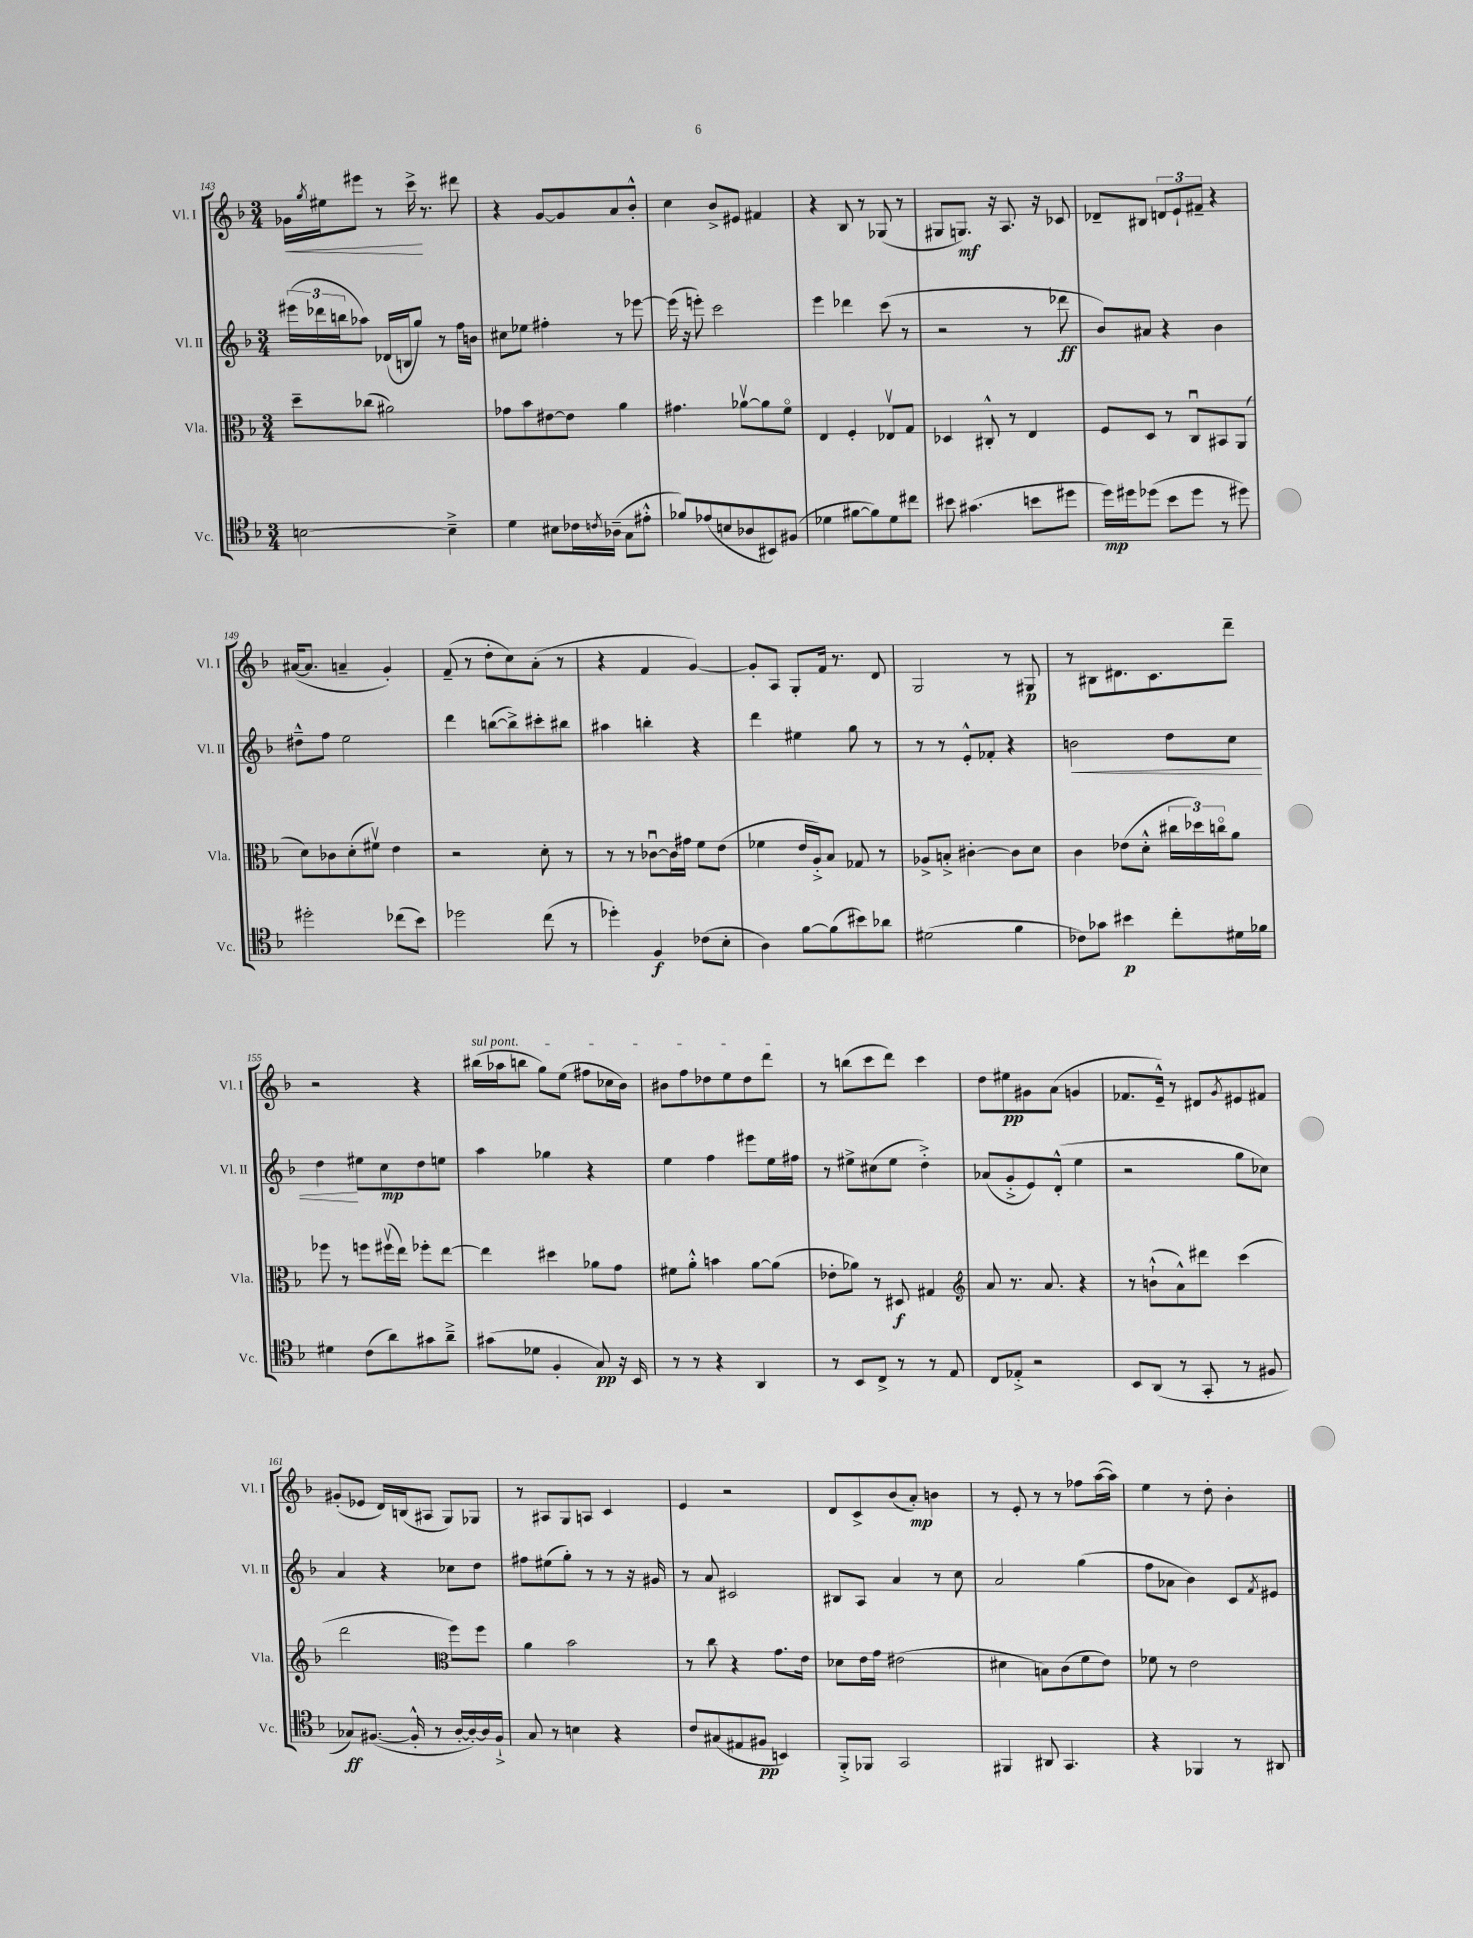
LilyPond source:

<<
\new StaffGroup <<
\new Staff = "s0" \with { instrumentName = "Vl. I" shortInstrumentName = "Vl. I" } {
    \clef treble \key f \major \numericTimeSignature \time 3/4
    ges'16\< \acciaccatura { g''8 } eis''16 eis'''8 r8 c'''16->\! r8. dis'''8 |
    r4 g'8~ g'8 a'8 bes'8-.-^ |
    c''4 bes'8-> eis'8 fis'4 |
    r4 bes8 r8 ges8( r8 |
    gis8 g8.\mf) r16 a8. r16 ces'8 |
    des'8-- bis8 \tuplet 3/2 { d'8 e'8-! fis'8-- } r4 |
    ais'16~( ais'8. a'4-- g'4-.) |
    f'8--( r8 d''8-. c''8) a'8-.( r8 |
    r4 f'4 g'4~) |
    g'8-. a8 g8-. f'16 r8. d'8 |
    g2 r8 gis8\p |
    r8 bis8 dis'8. c'8. d'''8-- |
    r2 r4 |
    \once \override TextSpanner.bound-details.left.text = \markup { \italic "sul pont." } bis''16\startTextSpan( aes''16 b''8 g''8) e''8( fis''8 ces''16 bes'16) |
    bis'8 f''8 des''8 e''8 des''8 d'''8\stopTextSpan |
    r8 b''8( c'''8 d'''8) c'''4 |
    d''8 eis''8\pp gis'8 a'8( g'4 |
    fes'8. e'16---^) r8 dis'8 \acciaccatura { g'8 } eis'8 fis'8 |
    gis'8-.( ees'8 d'16) b16( ais8 g8) ges8 |
    r8 ais8 g8 a8 c'4 |
    e'4 r2 |
    d'8 c'8-> bes'8( a'8-.\mp) b'4 |
    r8 e'8-. r8 r8 fes''8 a''16~( a''16) |
    e''4 r8 d''8-. bes'4-. \bar "|." |
}
\new Staff = "s1" \with { instrumentName = "Vl. II" shortInstrumentName = "Vl. II" } {
    \clef treble \key f \major \numericTimeSignature \time 3/4
    \tuplet 3/2 { eis'''16( des'''16 b''16 } aes''8) des'16( b16 g''8) r8 f''16 b'16 |
    cis''8 ees''8 fis''4-. r8 ees'''8~ |
    ees'''16( r16 e'''8-.) c'''2 |
    e'''4 des'''4 c'''8( r8 |
    r2 r8 des'''8\ff |
    bes'8) ais'8 r4 bes'4 |
    dis''8---^ f''8 e''2 |
    d'''4 b''8~( b''8->) cis'''8-. bis''8 |
    ais''4 b''4-. r4 |
    d'''4 eis''4 g''8 r8 |
    r8 r8 e'8-.-^ fes'8-. r4 |
    b'2\< d''8 c''8 |
    d''4\! eis''8 c''8\mp d''8 e''8 |
    a''4 ges''4 r4 |
    e''4 f''4 eis'''8 e''16 fis''16 |
    r8 eis''8-> cis''8( eis''8 d''4-.->) |
    aes'8( g'8-.-> e'8) d'8-.-^( e''4 |
    r2 g''8 ces''8) |
    a'4 r4 ces''8 d''8 |
    fis''8 eis''8( g''8-.) r8 r8 r16 gis'16 |
    r8 a'8 cis'2 |
    bis8 a8 a'4 r8 c''8 |
    a'2 g''4( |
    f''8 aes'8 bes'4) c'8 \acciaccatura { f'8 } eis'8 \bar "|." |
}
\new Staff = "s2" \with { instrumentName = "Vla." shortInstrumentName = "Vla." } {
    \clef alto \key f \major \numericTimeSignature \time 3/4
    d''8-- ces''8( ais'2) |
    ges'8 bes'8 eis'8~ eis'8 a'4 |
    gis'4. aes'8~\upbow aes'8 f'8\flageolet |
    e4 f4-. ees8\upbow g8 |
    des4 cis8-.-^ r8 e4 |
    f8 d8 r8 c8\downbow bis,8 a,8( |
    d'8) ces'8 d'8-.( fis'8\upbow) e'4 |
    r2 d'8-. r8 |
    r8 r8 ces'8~\downbow ces'16 gis'16 f'8 e'8( |
    fes'4 e'16 a16-.->) bes8 ges8 r8 |
    aes8-> b8-.-> cis'4~-. cis'8 d'8 |
    c'4 ees'8( d'8-.-^ \tuplet 3/2 { cis''16 des''16) c''16\flageolet } a'8 |
    fes''8 r8 f''8 fis''16\upbow( e''16) fes''8-. e''8~ |
    e''4 dis''4 aes'8 g'8 |
    fis'8 a'8-.-^ b'4 a'8~ a'8( |
    ees'8-. aes'8) r8 dis8\f gis4 |
    \clef treble a'8 r8. a'8. r4 |
    r8 b'8-!-^( a'8-^) dis'''8 c'''4( |
    d'''2 \clef alto f''8) f''8 |
    a'4 bes'2 |
    r8 c''8 r4 g'8. e'16 |
    des'8 e'16 g'16 eis'2( |
    dis'4 b8) c'8( f'8 e'8) |
    fes'8 r8 e'2 \bar "|." |
}
\new Staff = "s3" \with { instrumentName = "Vc." shortInstrumentName = "Vc." } {
    \clef tenor \key f \major \numericTimeSignature \time 3/4
    b2~ b4---> |
    d'4 bis8 ces'16 \acciaccatura { c'8 } aes16--( g8 eis'8-.-^ |
    fes'8) ees'8( b8 aes8 bis,8) fis8( |
    des'4 fis'8~ fis'8) des'8 cis''8 |
    bis'8 gis'4.( b'8 dis''8 |
    d''16\mp) dis''16 des''8( bes'8 des''8 r8 dis''8) |
    dis''2-. ces''8( bes'8) |
    des''2 c''8( r8 |
    des''4-.) f4\f ces'8( bes8-. |
    a4) f'8~ f'8( bis'8) aes'8 |
    dis'2( f'4 |
    ces'8) ges'8 bis'4\p c''8-. dis'16 fes'16 |
    dis'4 c'8( a'8) gis'8 a'8---> |
    gis'8( des'8 f4-. g8\pp) r16 bes,16 |
    r8 r8 r4 a,4 |
    r8 bes,8 c8-> r8 r8 e8 |
    c8 ees8-.-> r2 |
    bes,8 a,8( r8 g,8-. r8 fis8 |
    ges8\ff) fis8.~( fis16-.-^ r8 a16~-. a16~-.) a16 fis16-!-> |
    g8 r8 b4 r4 |
    c'8 gis8( eis8 fis8\pp b,4) |
    f,8-.-> fes,8 g,2 |
    fis,4 ais,8 g,4. |
    r4 fes,4 r8 ais,8 \bar "|." |
}
>>
>>
\layout { \context { \Score currentBarNumber = #143 } }
